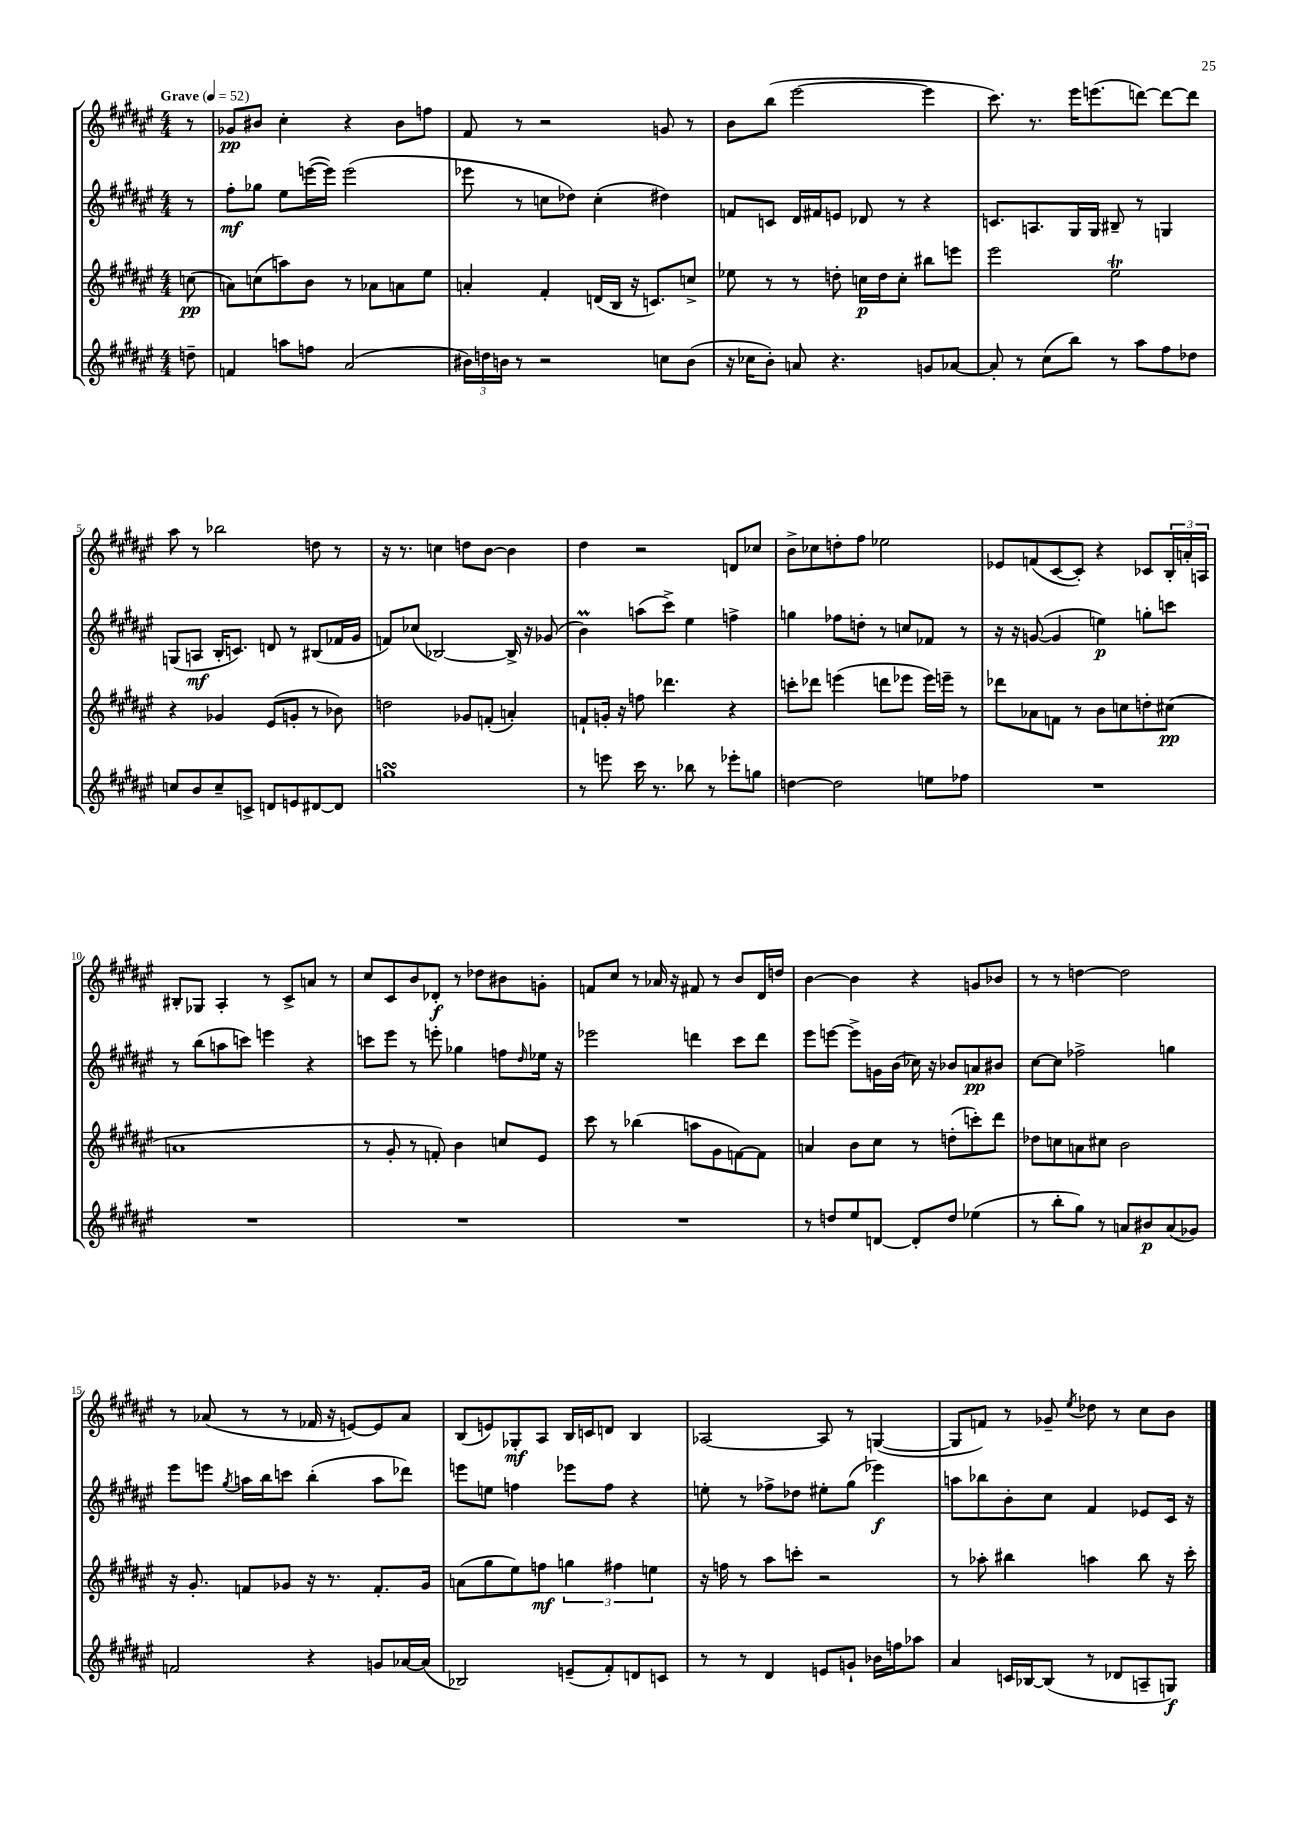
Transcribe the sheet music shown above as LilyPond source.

<<
\new StaffGroup <<
\new Staff = "s0" {
    \clef treble \key fis \major \numericTimeSignature \time 4/4 \partial 8 \tempo "Grave" 4 = 52
    r8 |
    ges'8\pp bis'8 cis''4-. r4 bis'8 f''8 |
    fis'8 r8 r2 g'8 r8 |
    b'8 b''8( eis'''2~ eis'''4 |
    cis'''8.) r8. eis'''16 e'''8.( d'''8~) d'''8~ d'''8 |
    ais''8 r8 bes''2 d''8 r8 |
    r16 r8. c''4 d''8 b'8~ b'4 |
    dis''4 r2 d'8 ces''8 |
    b'8-> ces''8 d''8-. fis''8 ees''2 |
    ees'8 f'8( cis'8~ cis'8-.) r4 ces'8 \tuplet 3/2 { b16-. a'16-. a16 } |
    bis8-. ges8 ais4-. r8 cis'8-> a'8 r8 |
    cis''8 cis'8 b'8 des'8-.\f r8 des''8 bis'8 g'8-. |
    f'8 cis''8 r8 aes'16 r16 fis'8 r8 b'8 dis'16 d''16 |
    b'4~ b'4 r4 g'8 bes'8 |
    r8 r8 d''4~ d''2 |
    r8 aes'8( r8 r8 fes'16 r16 e'8~) e'8 aes'8 |
    b8( e'8) ges8-.\mf ais8 b16 c'16 d'8 b4 |
    aes2~ aes8 r8 g4~( |
    g8 f'8) r8 ges'8-- \acciaccatura { eis''8 } des''8 r8 cis''8 b'8 \bar "|." |
}
\new Staff = "s1" {
    \clef treble \key fis \major \numericTimeSignature \time 4/4 \partial 8
    r8 |
    fis''8-.\mf ges''8 eis''8 e'''16~( e'''16) e'''2( |
    ees'''8 r8 c''8 des''8) c''4-.( dis''4) |
    f'8 c'8 dis'16 fis'16 e'8 des'8 r8 r4 |
    c'8. a8. gis16 gis16 bis8-- r8 g4 |
    g8( a8\mf b16-. c'8.) d'8 r8 bis8( fes'16 gis'16 |
    f'8) ces''8( bes2~) bes16-> r16 ges'8( |
    b'4\prall) a''8( cis'''8->) eis''4 f''4-> |
    g''4 fes''8 d''8-. r8 c''8 fes'8 r8 |
    r16 r16 g'8~( g'4 e''4\p) g''8-. c'''8 |
    r8 b''8( a''8 c'''8) e'''4 r4 |
    c'''8 eis'''8 r8 e'''8-. ges''4 f''8 \grace { dis''16 } ees''16 r16 |
    ees'''2 d'''4 cis'''8 d'''8 |
    eis'''8 e'''8~ e'''8-> g'16 b'16( ces''16) r16 bes'8 a'8\pp bis'8 |
    cis''8~ cis''8 fes''2-> g''4 |
    eis'''8 e'''8 \acciaccatura { gis''8 } a''16 b''16 c'''8 b''4-.( a''8 des'''8) |
    e'''8 e''8 f''4 ees'''8 f''8 r4 |
    e''8-. r8 fes''8-> des''8 eis''8-. gis''8( ees'''4\f) |
    a''8 bes''8 b'8-. cis''8 fis'4 ees'8 cis'16 r16 \bar "|." |
}
\new Staff = "s2" {
    \clef treble \key fis \major \numericTimeSignature \time 4/4 \partial 8
    c''8\pp( |
    a'8) c''8( a''8) b'8 r8 aes'8 a'8 eis''8 |
    a'4-. fis'4-. d'16( b16 r16 c'8.) c''8-> |
    ees''8 r8 r8 d''8-. c''16\p d''16 c''8-. bis''8 e'''8 |
    eis'''2 eis''2\trill |
    r4 ges'4 eis'8( g'8-. r8 bes'8) |
    d''2 ges'8 f'8-.( a'4-.) |
    f'8-! g'16-. r16 f''8 des'''4. r4 |
    c'''8-. des'''8 e'''4( d'''8 ees'''8 ees'''16) e'''16-- r8 |
    des'''8 aes'8 f'8 r8 b'8 c''8 d''8-. cis''8\pp( |
    a'1 |
    r8 gis'8-. r8 f'8-.) b'4 c''8 eis'8 |
    cis'''8 r8 bes''4( a''8 gis'8 f'8~) f'8 |
    a'4 b'8 cis''8 r8 d''8-.( c'''8-.) dis'''8 |
    des''8 c''8 a'8 cis''8 b'2 |
    r16 gis'8.-. f'8 ges'8 r16 r8. f'8.-. ges'16 |
    a'8( gis''8 eis''8) f''8\mf \tuplet 3/2 { g''4 fis''4 e''4 } |
    r16 f''16 r8 ais''8 c'''8-. r2 |
    r8 aes''8-. bis''4 a''4 bis''8 r16 cis'''16-. \bar "|." |
}
\new Staff = "s3" {
    \clef treble \key fis \major \numericTimeSignature \time 4/4 \partial 8
    d''8-- |
    f'4 a''8 f''8 ais'2( |
    \tuplet 3/2 { bis'16) d''16 b'16 } r8 r2 c''8 b'8( |
    r16 ces''16 b'8-.) a'8 r4. g'8 aes'8~ |
    aes'8-. r8 cis''8( b''8) r8 ais''8 fis''8 des''8 |
    c''8 b'8 c''8-- c'8-> d'8 e'8 dis'8~ dis'8 |
    g''1\turn |
    r8 e'''8 cis'''16 r8. bes''8 r8 ees'''8-. g''8 |
    d''4~ d''2 e''8 fes''8 |
    R1 |
    R1 |
    R1 |
    R1 |
    r8 d''8 eis''8 d'8~ d'8-. d''8 ees''4( |
    r8 b''8-. gis''8) r8 a'8 bis'8\p a'8( ges'8) |
    f'2 r4 g'8 aes'16~ aes'16( |
    bes2) e'8--( fis'8-.) d'8 c'8 |
    r8 r8 dis'4 e'8 g'8-! bes'16 f''16 aes''8 |
    ais'4 c'16 bes16~ bes8( r8 des'8 a8-- g8\f) \bar "|." |
}
>>
>>
